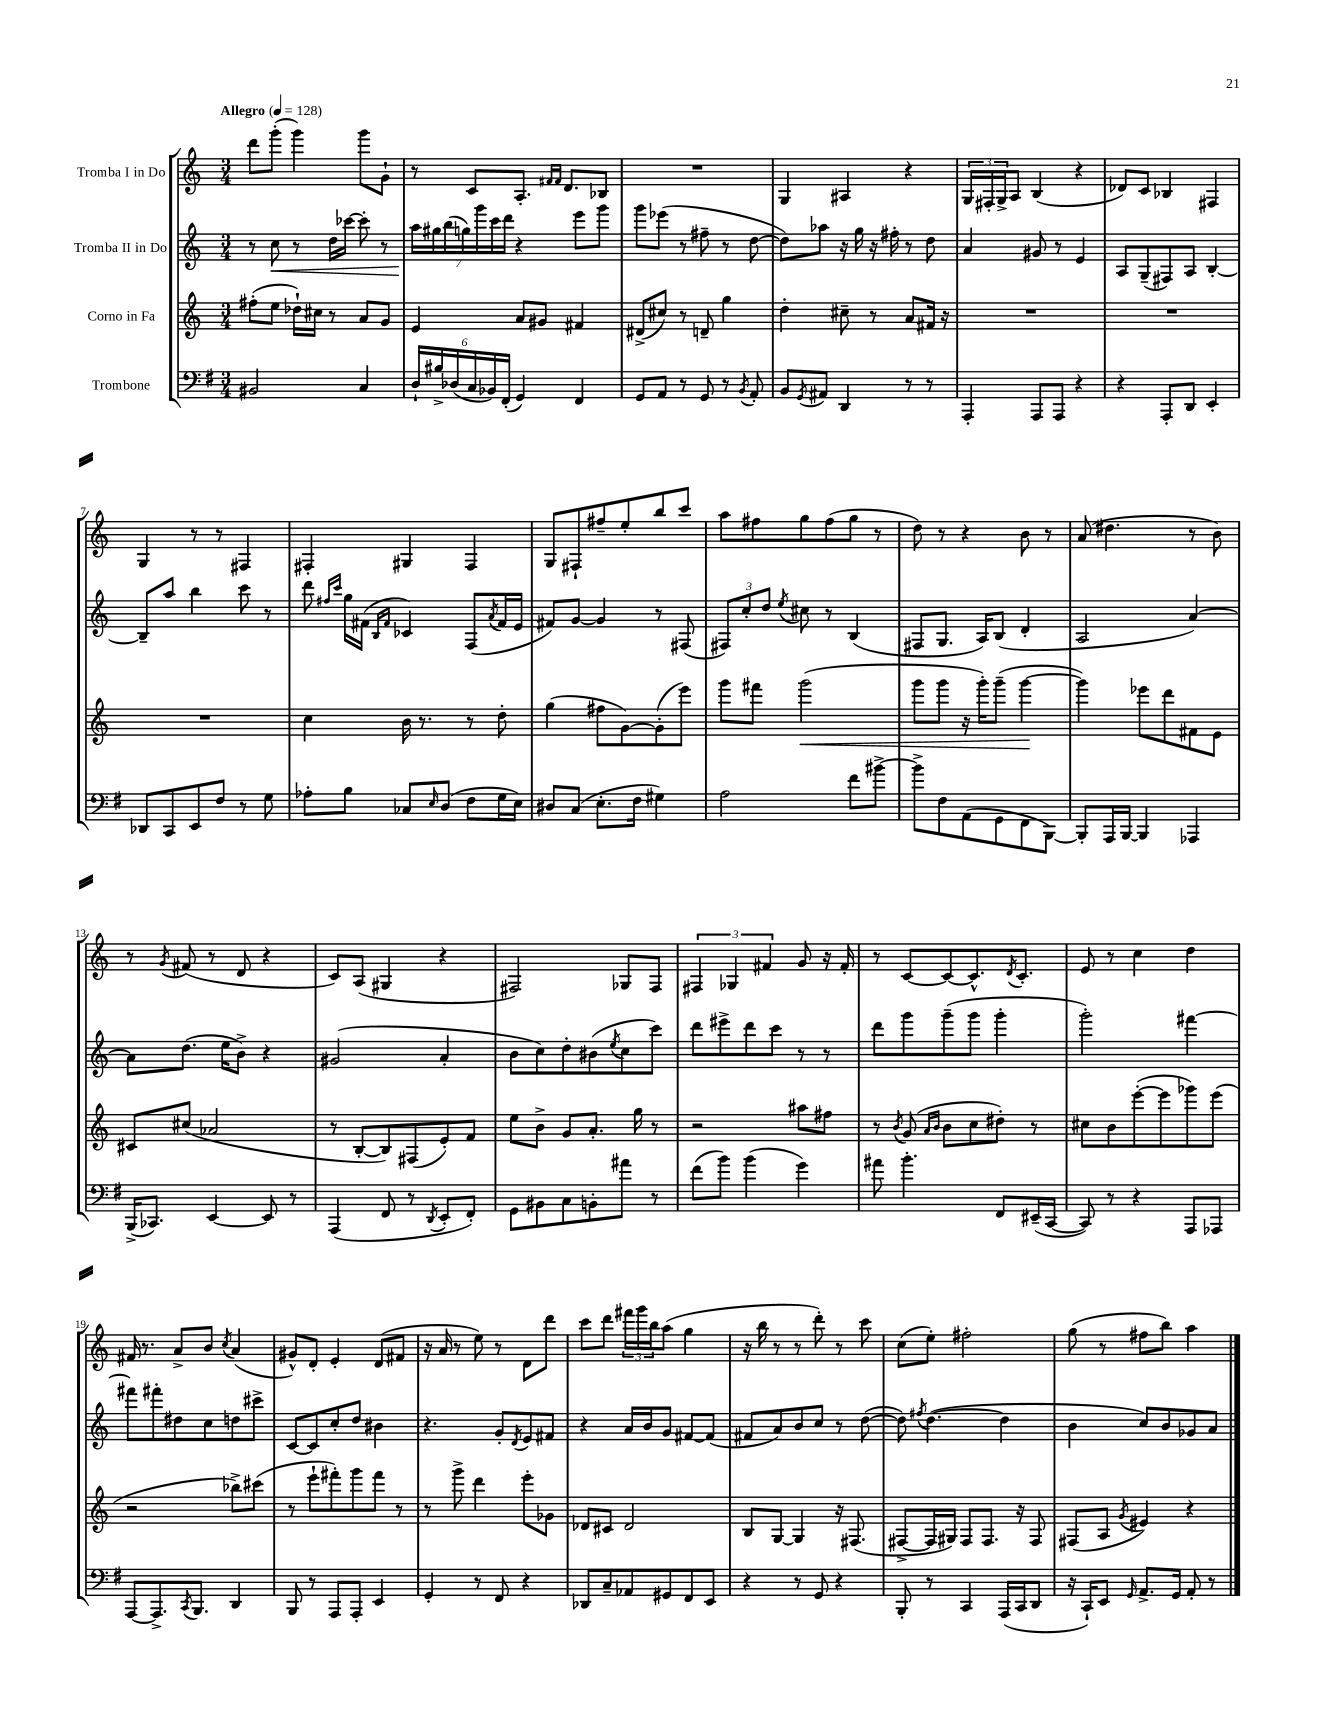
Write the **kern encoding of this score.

**kern	**kern	**dynam	**kern	**dynam	**kern
*part4	*part3	*part3	*part2	*part2	*part1
*staff4	*staff3	*staff3	*staff2	*staff2	*staff1
*I"Trombone	*I"Corno in Fa	*	*I"Tromba II in Do	*	*I"Tromba I in Do
*clefF4	*clefG2	*	*clefG2	*	*clefG2
*k[f#]	*k[]	*	*k[]	*	*k[]
*M3/4	*M3/4	*	*M3/4	*	*M3/4
*MM128	*MM128	*	*MM128	*	*MM128
=1	=1	=1	=1	=1	=1
!	!	!	!	!	!LO:TX:a:B:t=Allegro
2BB#X/	(8ff#X'\L	.	8r	.	8ddd\L
!	!	!	!	!LO:HP:b	!
.	8ee\J	.	8cc\	<	(8ggg'\J
.	16dd-X`\LL)	.	8r	.	4ggg\)
.	16cc#X\JJ	.	.	.	.
.	8r	.	16dd\LL	.	.
.	.	.	[16ccc-X\JJ	.	.
4C/	8a/L	.	8ccc-'\]	.	8ggg\L
.	8g/J	.	8r	.	8g`\J
=2	=2	=2	=2	=2	=2
24D`/LL	4e/	.	28aa\LL	.	8r
.	.	.	28gg#X\	[	.
24B#X^/	.	.	.	.	.
.	.	.	(28bb\	.	.
(24D-X/	.	.	.	.	.
.	.	.	28ggn\)	.	.
24C/	.	.	.	.	8c/L
.	.	.	28ggg\	.	.
24BB-X/)	.	.	.	.	.
.	.	.	28ccc\	.	.
(24FF#'/JJ	.	.	.	.	.
.	.	.	28ddd\JJ	.	.
4GG/)	8a/L	.	4r	.	8.A'/J
.	8g#X/J	.	.	.	.
.	.	.	.	.	16qqf#X/LL
.	.	.	.	.	16qqf#/JJ
.	.	.	.	.	8.d/L
4FF#/	4f#X/	.	8eee\L	.	.
.	.	.	8ggg\J	.	8B-X/J
=3	=3	=3	=3	=3	=3
8GG/L	(8d#X^/L	.	8ggg\L	.	2.r
8AA/J	8cc#X/J)	.	(8eee-X\J	.	.
8r	8r	.	8r	.	.
8GG/	8dn~/	.	8ff#X~\	.	.
8r	4gg\	.	8r	.	.
8qBB/	.	.	.	.	.
8AA'/	.	.	[8dd\	.	.
=4	=4	=4	=4	=4	=4
8BB/L	4dd'\	.	8dd\L])	.	4G/
8qGG/	.	.	.	.	.
8AA#X/J	.	.	8aa-X\J	.	.
4DD/	8cc#X~\	.	16r	.	4A#X/
.	.	.	16gg\	.	.
.	8r	.	16r	.	.
.	.	.	16ff#X'\	.	.
8r	8a/L	.	8r	.	4r
8r	16f#X/Jk	.	8dd\	.	.
.	16r	.	.	.	.
=5	=5	=5	=5	=5	=5
4AAA'/	2.r	.	4a/	.	24G/LL
.	.	.	.	.	24F#X'/
.	.	.	.	.	24G^/J
.	.	.	.	.	8A/J
8AAA/L	.	.	8g#X/	.	(4B/
8AAA/J	.	.	8r	.	.
4r	.	.	4e/	.	4r
=6	=6	=6	=6	=6	=6
4r	2.r	.	8A/L	.	8d-X/L)
.	.	.	(8G~/	.	8c/J
8AAA'/L	.	.	8F#X/)	.	4B-X/
8DD/J	.	.	8A/J	.	.
4EE'/	.	.	[4B'/	.	4F#X/
!!LO:LB:g=z
=7	=7	=7	=7	=7	=7
8DD-X/L	2.r	.	8B~/L]	.	4G/
8CC/	.	.	8aa/J	.	.
8EE/	.	.	4bb\	.	8r
8F#/J	.	.	.	.	8r
8r	.	.	8ccc\	.	4F#X/
8G\	.	.	8r	.	.
=8	=8	=8	=8	=8	=8
8A-X'\L	4cc\	.	8ddd\	.	4F#X'/
.	.	.	16qqff#X/LL	.	.
.	.	.	16qqccc/JJ	.	.
8B\J	.	.	16gg\LL	.	.
.	.	.	(16f#X\JJ	.	.
.	.	.	16qqB/LL	.	.
.	.	.	16qqf#/JJ	.	.
8C-X/L	16b\	.	4c-X/)	.	4G#X/
.	8.r	.	.	.	.
16qqE/	.	.	.	.	.
(8D/J	.	.	.	.	.
8F#\L	8r	.	(8F/L	.	4F#/
.	.	.	8qa/	.	.
16G\L	8dd'\	.	16f#/L	.	.
16E\JJ)	.	.	16e/JJ	.	.
=9	=9	=9	=9	=9	=9
8D#X/L	(4gg\	.	8f#X/L)	.	8G/L
(8C/J	.	.	[8g/J	.	8F#X`/
8.E'\L	8ff#X\L	.	4g/]	.	8ff#X~/
.	[8g\)	.	.	.	8ee'/
16F#\Jk	.	.	.	.	.
4G#X\)	(8g'\]	.	8r	.	8bb/
.	8eee\J)	.	(8F#X/	.	8ccc/J
=10	=10	=10	=10	=10	=10
2A\	8ggg\L	.	12F#X/L)	.	8aa\L
.	.	.	12cc'/	.	.
.	8fff#X\J	.	.	.	8ff#X\
.	.	.	12dd/J	.	.
.	.	.	8qee/	.	.
!	!	!LO:HP:b	!	!	!
.	(2ggg\	<	8cc#X\	.	8gg\
.	.	.	8r	.	(8ff#\
8f#\L	.	.	(4B/	.	8gg\J
[8b#X^\J	.	.	.	.	8r
=11	=11	=11	=11	=11	=11
8b#^\L]	8ggg\L	.	8F#X/L	.	8dd\)
8F#\	8ggg\J	.	8.G/J	.	8r
(8AA\	16r	.	.	.	4r
.	16ggg'\KL)	.	16A/KL)	.	.
8GG\	(8ggg~\J	.	(8B/J	.	.
8FF#\	[4ggg\	.	4d'/	.	8b\
[8BBB\J)	.	.	.	.	8r
.	.	[	.	.	.
=12	=12	=12	=12	=12	=12
8BBB'/L]	4ggg\])	.	2A/	.	(8a/
16AAA/L	.	.	.	.	4.dd#X\
[16BBB/JJ	.	.	.	.	.
4BBB/]	8eee-X\L	.	.	.	.
.	8ddd\	.	.	.	.
4AAA-X/	8f#X\	.	[4a/)	.	8r
.	8e\J	.	.	.	8b\)
!!LO:LB:g=z
=13	=13	=13	=13	=13	=13
(16BBB^/KL	8c#X/L	.	8a\L]	.	8r
8.CC-X/J)	.	.	.	.	.
.	.	.	.	.	8qg/
.	(8cc#X/J	.	(8.dd\J	.	(8f#X/
[4EE/	2a-X/	.	.	.	8r
.	.	.	16ee\KL	.	.
.	.	.	8b^\J)	.	8d/
8EE/]	.	.	4r	.	4r
8r	.	.	.	.	.
=14	=14	=14	=14	=14	=14
(4AAA/	8r	.	(2g#X/	.	8c/L)
.	[8B'/L	.	.	.	(8A/J
8FF#/	8B/])	.	.	.	4G#X/
8r	(8F#X/	.	.	.	.
8qDD/	.	.	.	.	.
8EE'/L	8e'/)	.	4a'/	.	4r
8FF#'/J)	8f/J	.	.	.	.
=15	=15	=15	=15	=15	=15
8GG\L	8ee\L	.	8b\L	.	2F#X/)
8BB#X\	8b^\J	.	8cc\)	.	.
8C\	8g/L	.	8dd'\	.	.
8BBn'\	8.a'/J	.	(8b#X\	.	.
.	.	.	8qee/	.	.
8a#X\J	.	.	8cc\	.	8G-X/L
.	16gg\	.	.	.	.
8r	8r	.	8ccc\J)	.	8F#/J
=16	=16	=16	=16	=16	=16
(8f#\L	2r	.	8ddd\L	.	6F#X/
8b\J)	.	.	8eee#X^\	.	.
.	.	.	.	.	6G-X/
(4b\	.	.	8ddd\	.	.
.	.	.	.	.	6f#X/
.	.	.	8ccc\J	.	.
4g\)	8aa#X\L	.	8r	.	8g/
.	8ff#X\J	.	8r	.	16r
.	.	.	.	.	16f#'/
=17	=17	=17	=17	=17	=17
8a#X\	8r	.	8ddd\L	.	8r
.	8qb/	.	.	.	.
4.b'\	(8g/	.	8ggg\	.	[8c/L
.	16qqa/LL	.	.	.	.
.	16qqb/JJ	.	.	.	.
.	8b\L	.	(8ggg~\	.	8c/_
.	8cc\	.	8ggg\J	.	8.c^^/]
8FF#/L	8dd#X'\J)	.	4ggg'\	.	.
.	.	.	.	.	8qd/
.	.	.	.	.	8.c'/J
(16EE#X~/L	8r	.	.	.	.
[16CC/JJ	.	.	.	.	.
=18	=18	=18	=18	=18	=18
8CC/])	8cc#X\L	.	2ggg'\)	.	8e/
8r	8b\	.	.	.	8r
4r	([8eee'\	.	.	.	4cc\
.	8eee\]	.	.	.	.
8AAA/L	8ggg-X\)	.	[4fff#X\	.	4dd\
8AAA-X/J	(8eee\J	.	.	.	.
!!LO:LB:g=z
=19	=19	=19	=19	=19	=19
[8AAA/L	2r	.	8fff#X\L]	.	16f#X/
.	.	.	.	.	8.r
8.AAA^/]	.	.	8fff#X'\	.	.
.	.	.	8dd#X\	.	8a^/L
8qCC/	.	.	.	.	.
8.BBB/J	.	.	.	.	.
.	.	.	8cc\	.	8b/J
.	.	.	.	.	8qcc/
4DD/	8bb-X^\L)	.	8ddn\	.	(4a/
.	(8ccc#X\J	.	8ccc#X^\J	.	.
=20	=20	=20	=20	=20	=20
8BBB/	8r	.	[8c/L	.	8g#X^^/L)
8r	8eee`\L	.	8c/]	.	8d'/J
8AAA/L	8fff#X'\)	.	8cc'/	.	4e'/
8AAA'/J	8ggg\	.	8dd/J	.	.
4EE/	8fff#\J	.	4b#X\	.	(8d/L
.	8r	.	.	.	8f#X/J
=21	=21	=21	=21	=21	=21
4GG'/	8r	.	4.r	.	16r
.	.	.	.	.	16a/
.	8ggg^\	.	.	.	8r
8r	4ddd\	.	.	.	8ee\)
8FF#/	.	.	8g'/L	.	8r
.	.	.	8qd/	.	.
4r	8eee'\L	.	8e/	.	8d\L
.	8g-X\J	.	8f#X/J	.	8ddd\J
=22	=22	=22	=22	=22	=22
8DD-X/L	8d-X/L	.	4r	.	8ccc\L
8C~/	8c#X/J	.	.	.	8ddd\J
8AA-X/	2d-/	.	16a/LL	.	24fff#X\LL
.	.	.	.	.	24ggg\
.	.	.	16b/J	.	.
.	.	.	.	.	24bb\J
8GG#X/	.	.	8g/J	.	(8aa\J
8FF#/	.	.	[8f#X/L	.	4gg\
8EE/J	.	.	(8f#/J]	.	.
=23	=23	=23	=23	=23	=23
4r	8B/L	.	8f#X/L	.	16r
.	.	.	.	.	16bb\
.	[8G/J	.	8a/)	.	8r
8r	4G/]	.	8b/	.	8r
8GG/	.	.	8cc/J	.	8ddd'\)
4r	16r	.	8r	.	8r
.	(8.F#X/	.	.	.	.
.	.	.	([8dd\	.	8ccc\
=24	=24	=24	=24	=24	=24
8BBB'/	[8F#X^/L	.	8dd\])	.	(8cc\L
.	.	.	8qff#X/	.	.
8r	16F#/L]	.	([4.dd\	.	8ee'\J)
.	16G#X/JJ)	.	.	.	.
4CC/	8F#/L	.	.	.	2ff#X'\
.	8.F#/J	.	.	.	.
(16AAA/LL	.	.	4dd\]	.	.
16CC/J	16r	.	.	.	.
8DD/J	8F#/	.	.	.	.
=25	=25	=25	=25	=25	=25
16r	(8F#X/L	.	4b\	.	(8gg\
16CC`/KL)	.	.	.	.	.
8EE/J	8A/J	.	.	.	8r
16qqGG/	8qg/	.	.	.	.
8.AA^/L	4e#X/)	.	8cc/L)	.	8ff#X\L
.	.	.	8b/	.	8bb\J)
16GG/Jk	.	.	.	.	.
8AA'/	4r	.	8g-X/	.	4aa\
8r	.	.	8a/J	.	.
==	==	==	==	==	==
*-	*-	*-	*-	*-	*-
